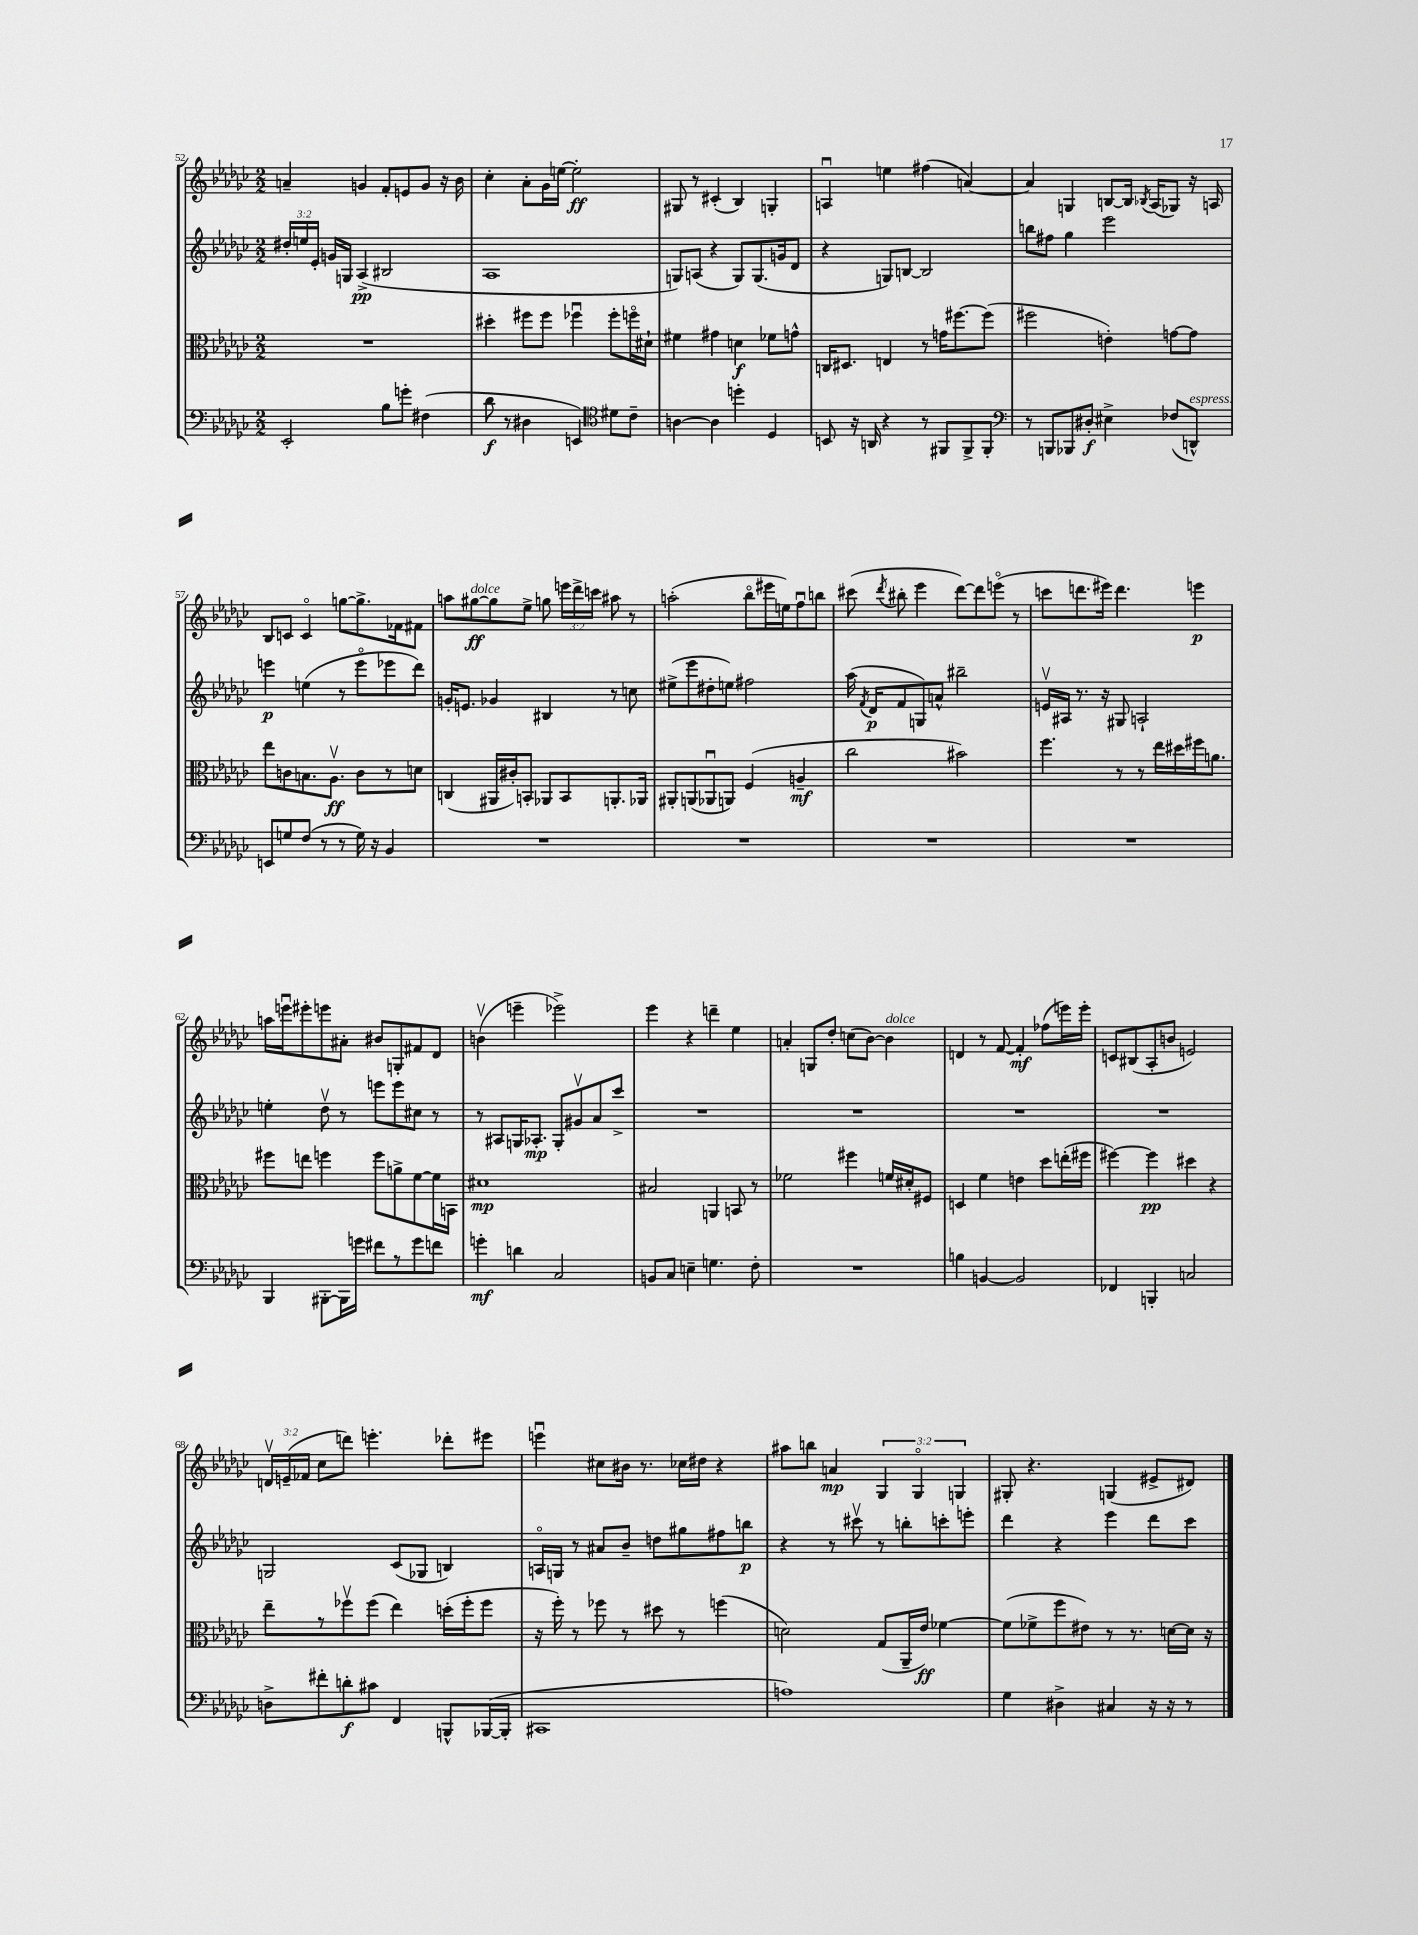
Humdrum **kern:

**kern	**kern	**kern	**kern
*staff4	*staff3	*staff2	*staff1
*clefF4	*clefC3	*clefG2	*clefG2
*k[b-e-a-d-g-c-]	*k[b-e-a-d-g-c-]	*k[b-e-a-d-g-c-]	*k[b-e-a-d-g-c-]
*M2/2	*M2/2	*M2/2	*M2/2
2EE-'	1r	24dd#'	4a~
.	.	24ee	.
.	.	24e-'	.
.	.	16g	.
.	.	16G	.
.	.	(4A-^	4g
8B-	.	2B#	8f'
8g'	.	.	8e
(4F#	.	.	8g
.	.	.	16r
.	.	.	16b-
=	=	=	=
8d-	4dd#'	1A-	4cc-'
8r	.	.	.
4D#	8ff#	.	8a-'
.	8ff#	.	16g-
.	.	.	[16ee
4EE)	4ff-u	.	2ee']
*clefC4	*	*	*
8d#	8ff-'	.	.
8c-~	16ffo	.	.
.	16d#`	.	.
=	=	=	=
[4A	4f#	8G)	8G#
.	.	(8A	8r
4A]	4g#	4r	(4c#'
4dd'	4d	8G)	4B-)
.	.	(8.G	.
4D-	8f-	.	4G'
.	.	16g	.
.	8g^^	8d-	.
=	=	=	=
8BB	16C	4r	4Au
.	8.D#	.	.
16r	.	.	.
16AA	.	.	.
4r	4E	8G)	4ee
.	.	[8B	.
8r	8r	2B]	(4ff#
8FF#	16g	.	.
.	[8.ff#	.	.
8FF#^	.	.	[4a)
8FF#'	(8ff#]	.	.
=	=	=	=
*clefF4	*	*	*
8r	2ff#	8bb	4a]
8BBB	.	8ff#	.
8BBB-	.	4gg-	4G
8D#'	.	.	.
4E#^	4e')	2eee-	[8B
.	.	.	16B]
.	.	.	8qB-
.	.	.	(16A-
(8F-	[8g	.	8G-)
8DD^^)	8g]	.	16r
.	.	.	16A
=	=	=	=
8EE	8ee-	4eee	8B-
8G	8c	.	8c
(8F	8.B	(4ee	4co
8r	.	.	.
.	8.A-v	.	.
8r	.	8r	[8gg
16G)	8c	8eeeo	8.gg^]
16r	.	.	.
4BB-	8r	8eee-	.
.	.	.	16f-
.	8d	8ddd-)	8f#
=	=	=	=
1r	(4C	16g'	8aa
.	.	8.e	.
.	.	.	[8gg#
.	16AA#	4g-	8gg#]
.	16c#')	.	.
.	8BB'	.	8ee-^
.	8AA-	4B#	8gg
.	8BB	.	24eee
.	.	.	24ddd-^
.	.	.	24ccc
.	8.AA'	8r	8aa#
.	.	8cc	8r
.	16AA-	.	.
=	=	=	=
1r	8AA#'	(8ee#^	(2aa'
.	(8AA	8eee-	.
.	8AA-u	8dd#'	.
.	8AA)	8ee)	.
.	(4F	2ff#	8bb-o
.	.	.	16eee#
.	.	.	16ee)
.	4A~	.	8ffu
.	.	.	8bb
=	=	=	=
1r	2cc-	(16aa-	(8ccc#
.	.	8qf	.
.	.	16d-	.
.	.	.	8qddd-
.	.	8f	8bb#'
.	.	8G)	4eee-
.	.	8a^^	.
.	2b#)	2bb#~	[8ddd-)
.	.	.	8ddd-]
.	.	.	(8eeeo
.	.	.	8r
=	=	=	=
1r	4.ff	16ev	8ccc
.	.	16A#	.
.	.	8.r	8.ddd
.	.	16r	16eee#)
.	8r	8G#	4.ddd
.	8r	2A`	.
.	16ee-	.	.
.	16dd#	.	.
.	16ff#	.	4eee
.	8.a	.	.
=	=	=	=
4BBB-	8ff#	4ee'	16aa
.	.	.	16eeeu
.	8ee	.	8eee#'
[8BBB#'	4ff	8dd-v	8eee
16BBB#]	.	8r	8a#'
16g	.	.	.
8f#	8ff	8eee	8b#
8r	8a^	8eee	8G'
8g	[8f	8cc#	8f#
8f	16f]	8r	8d-
.	16BB	.	.
=	=	=	=
4g'	1d#	8r	(4bv
.	.	8A#	.
4d	.	16G	4eee~
.	.	8.A-'	.
2C-	.	8G'	2eee-^)
.	.	8g#v	.
.	.	8a-	.
.	.	8ccc-^	.
=	=	=	=
8BB	2B#	1r	4eee-
8C-	.	.	.
4E~	.	.	4r
4.G	4AA	.	4ddd~
.	8BB	.	4ee-
8F'	8r	.	.
=	=	=	=
1r	2f-	1r	4a'
.	.	.	8G
.	.	.	8dd-'
.	4ff#	.	(8cc
.	.	.	[8b-)
.	16f	.	4b-]
.	16d#'	.	.
.	8F#	.	.
=	=	=	=
4B	4D	1r	4d
[4BB	4f	.	8r
.	.	.	[8f
2BB]	4e	.	4f']
.	8dd-	.	(8ff-
.	(16ee'	.	16eee)
.	16ff#	.	16eee'
=	=	=	=
4FF-	[4ff#)	1r	8c
.	.	.	(8B#
4BBB'	4ff#]	.	8A-'
.	.	.	8b
2C	4dd#	.	2e)
.	4r	.	.
=	=	=	=
8D^	8ee-~	2G	24dv
.	.	.	(24e~
.	.	.	24f-
8f#'	8r	.	8cc-
8d'	8ff-v	.	8ddd)
8c#	(8ff-	.	4.eee'
4FF	4ee-)	(8c-	.
.	.	8G-	.
8BBB^^	(16dd'	4B)	8ddd-'
.	16ff-'	.	.
([16BBB-	8ff-	.	8eee#
16BBB-']	.	.	.
=	=	=	=
1CC#	16r	16Ao	4eeeu
.	16ff')	16G	.
.	8r	8r	.
.	8ff-	8a#	8cc#
.	8r	8b-~	16b#
.	.	.	8.r
.	8dd#	8dd	.
.	8r	8gg#	16cc-
.	.	.	16dd#
.	(4ff	8ff#	4r
.	.	8bb	.
=	=	=	=
1A)	2d)	4r	8aa#
.	.	.	8bb
.	.	8r	4a
.	.	8ccc#v	.
.	(8G-	8r	6G-
.	16AA-~	8bb'	.
.	.	.	6G-o
.	16e-)	.	.
.	[4f-	8ccc'	.
.	.	.	6G
.	.	8eee'	.
=	=	=	=
4G-	(8f-]	4ddd-	8G#'
.	8f-^	.	4.r
4D#^	8ff	4r	.
.	8e#)	.	.
4C#	8r	4eee-	(4G
.	8.r	.	.
16r	.	8ddd-	8e#^
16r	[16d	.	.
8r	16d]	8ccc-	8d#)
.	16r	.	.
==	==	==	==
*-	*-	*-	*-
